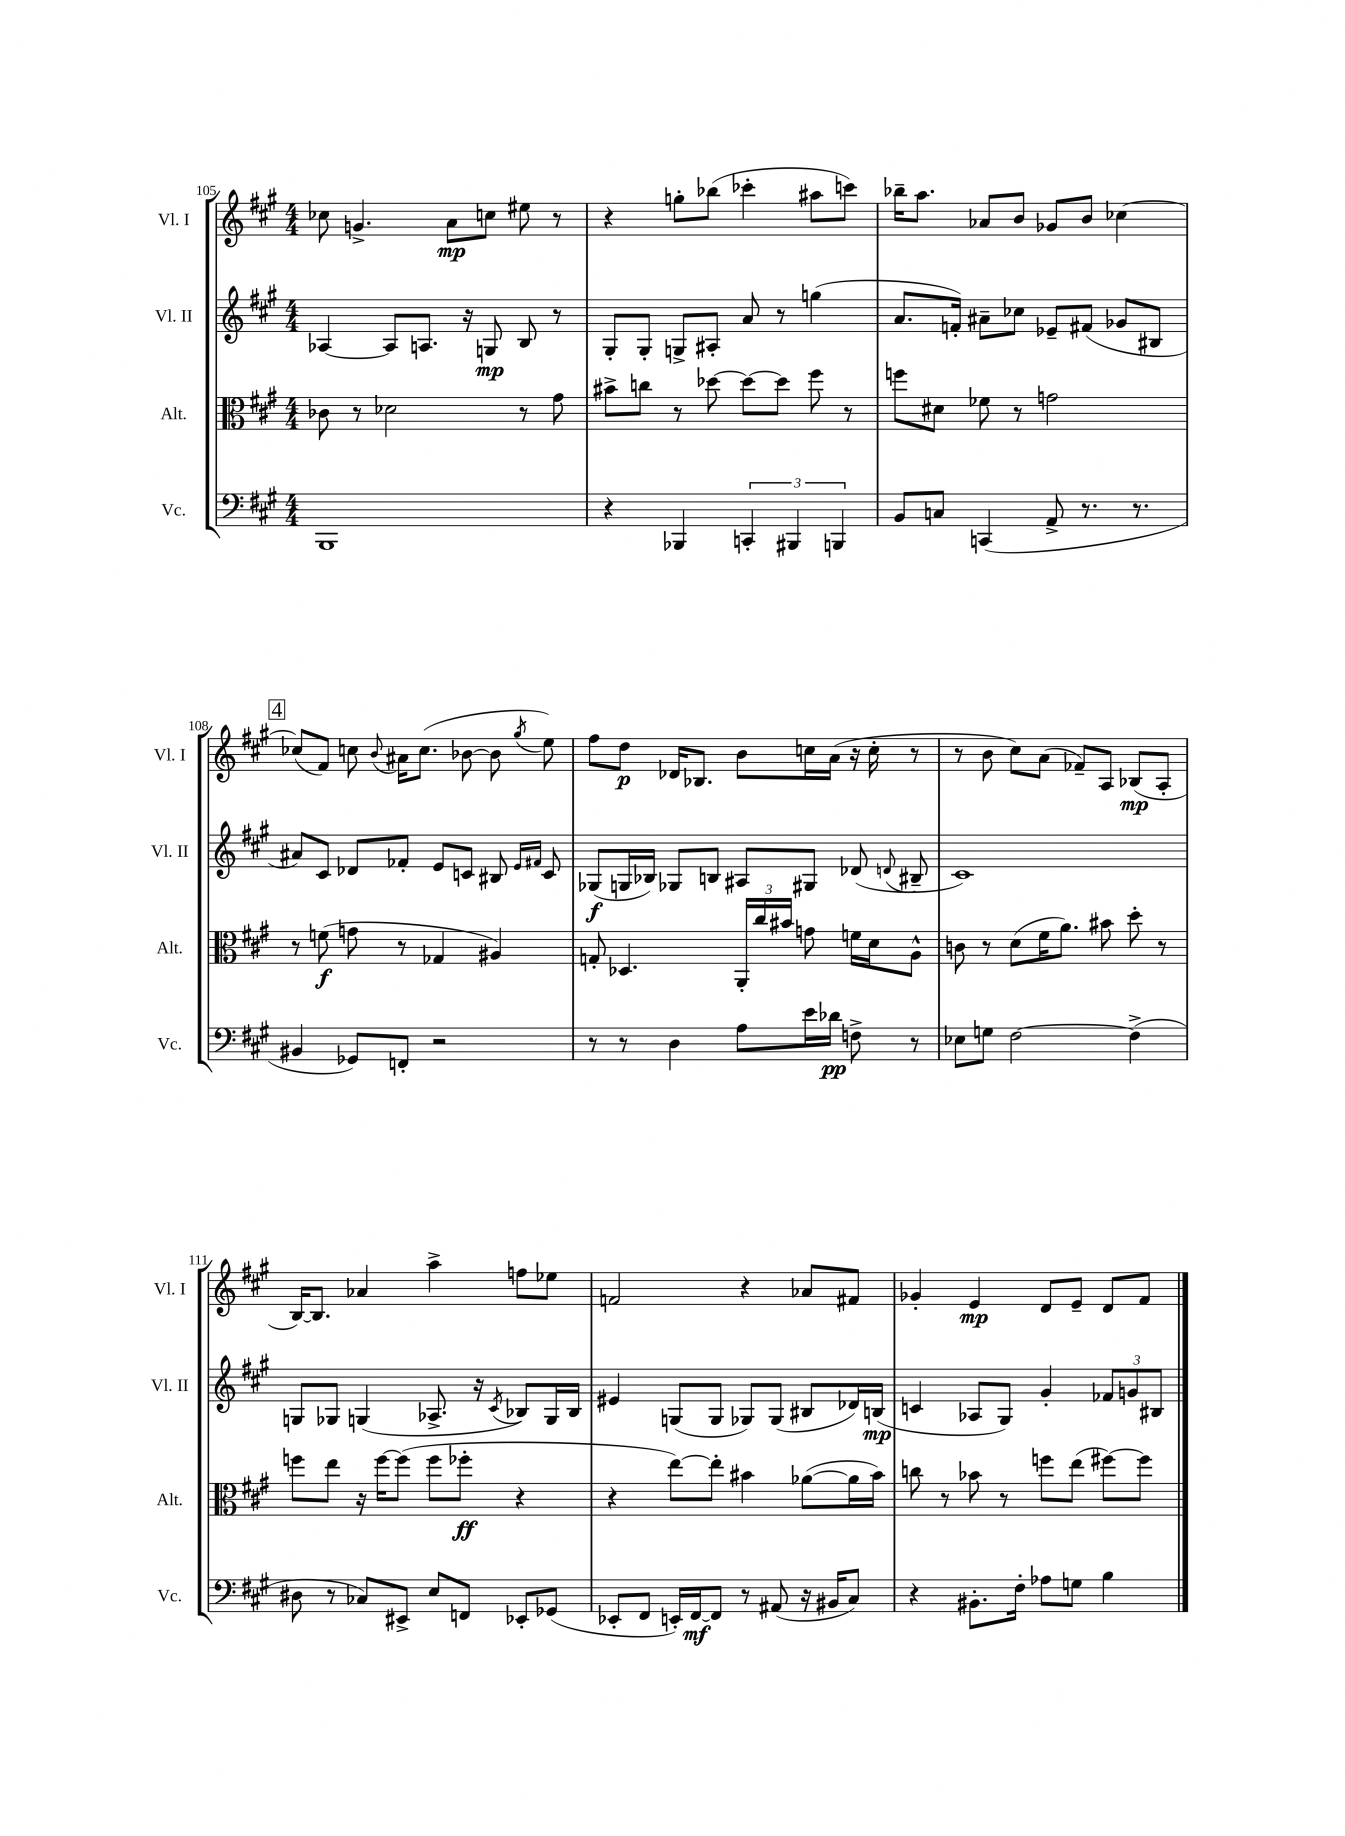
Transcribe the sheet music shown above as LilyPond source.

<<
\new StaffGroup <<
\new Staff = "s0" \with { instrumentName = "Vl. I" shortInstrumentName = "Vl. I" } {
    \clef treble \key a \major \numericTimeSignature \time 4/4
    \autoBeamOff ces''8 g'4.-> a'8[\mp c''8] eis''8 r8 |
    r4 g''8[-. bes''8]( ces'''4-. ais''8[ c'''8]) |
    bes''16[-- a''8.] aes'8[ b'8] ges'8[ b'8] ces''4~ |
    \mark \markup { \box "4" } ces''8[( fis'8]) c''8 \appoggiatura { b'8 } ais'16[ c''8.]( bes'8~ bes'8 \acciaccatura { gis''8 } e''8) |
    fis''8[ d''8]\p des'16[ bes8.] b'8[ c''16 a'16]( r16 c''16-. r8 |
    r8 b'8 cis''8[) a'8]( fes'8[--) a8] bes8[\mp( a8]-. |
    b16[~) b8.] aes'4 a''4-> f''8[ ees''8] |
    f'2 r4 aes'8[ fis'8] |
    ges'4-. e'4\mp d'8[ e'8]-- d'8[ fis'8] \bar "|." |
}
\new Staff = "s1" \with { instrumentName = "Vl. II" shortInstrumentName = "Vl. II" } {
    \clef treble \key a \major \numericTimeSignature \time 4/4
    \autoBeamOff aes4~ aes8[ a8.] r16 g8\mp b8 r8 |
    gis8[-. gis8]-. g8[-> ais8]-. a'8 r8 g''4( |
    a'8.[ f'16]-.) ais'8[-- ces''8] ees'8[-- fis'8]( ges'8[ bis8] |
    \mark \markup { \box "4" } ais'8[) cis'8] des'8[ fes'8]-. e'8[ c'8] bis8 \grace { e'16[ fis'16] } c'8 |
    ges8[\f( g16 bes16]) ges8[ b8] ais8[ gis8] des'8( \appoggiatura { d'8 } bis8-- |
    cis'1) |
    g8[ ges8] g4( aes8.-> r16 \acciaccatura { cis'8 } bes8[) g16 bes16] |
    eis'4 g8[( g8] ges8[) ges8]( bis8[ des'16) b16]\mp( |
    c'4 aes8[ gis8]) gis'4-. \tuplet 3/2 { fes'8[ g'8 bis8] } \bar "|." |
}
\new Staff = "s2" \with { instrumentName = "Alt." shortInstrumentName = "Alt." } {
    \clef alto \key a \major \numericTimeSignature \time 4/4
    \autoBeamOff ces'8 r8 des'2 r8 gis'8 |
    bis'8[-> c''8] r8 des''8~ des''8[~ des''8] fis''8 r8 |
    f''8[ dis'8] fes'8 r8 g'2 |
    \mark \markup { \box "4" } r8 f'8\f( g'8 r8 ges4 ais4) |
    g8-. des4. \tuplet 3/2 { a,16[-. cis''16 bis'16] } g'8 f'16[ d'16 a8]-^ |
    c'8 r8 d'8[( fis'16 a'8.]) bis'8 d''8-. r8 |
    f''8[ e''8] r16 f''16[~ f''8]( f''8[ fes''8]-.\ff r4 |
    r4 e''8[~) e''8]-. bis'4 aes'8[~( aes'16 bis'16]) |
    c''8 r8 bes'8 r8 f''8[ e''8]( fis''8[~) fis''8] \bar "|." |
}
\new Staff = "s3" \with { instrumentName = "Vc." shortInstrumentName = "Vc." } {
    \clef bass \key a \major \numericTimeSignature \time 4/4
    \autoBeamOff b,,1 |
    r4 bes,,4 \tuplet 3/2 { c,4-. bis,,4 b,,4 } |
    b,8[ c8] c,4( a,8-> r8. r8. |
    \mark \markup { \box "4" } bis,4 ges,8[) f,8]-. r2 |
    r8 r8 d4 a8[ e'16 des'16]\pp f8-> r8 |
    ees8[ g8] fis2~ fis4->( |
    dis8 r8 ces8[) eis,8]-> e8[ f,8] ees,8[-. ges,8]( |
    ees,8[-. fis,8] e,16[-.) fis,16~\mf fis,8] r8 ais,8( r16 bis,16[ cis8]) |
    r4 bis,8.[-. fis16]-. aes8[ g8] b4 \bar "|." |
}
>>
>>
\layout { \context { \Score currentBarNumber = #105 } }
